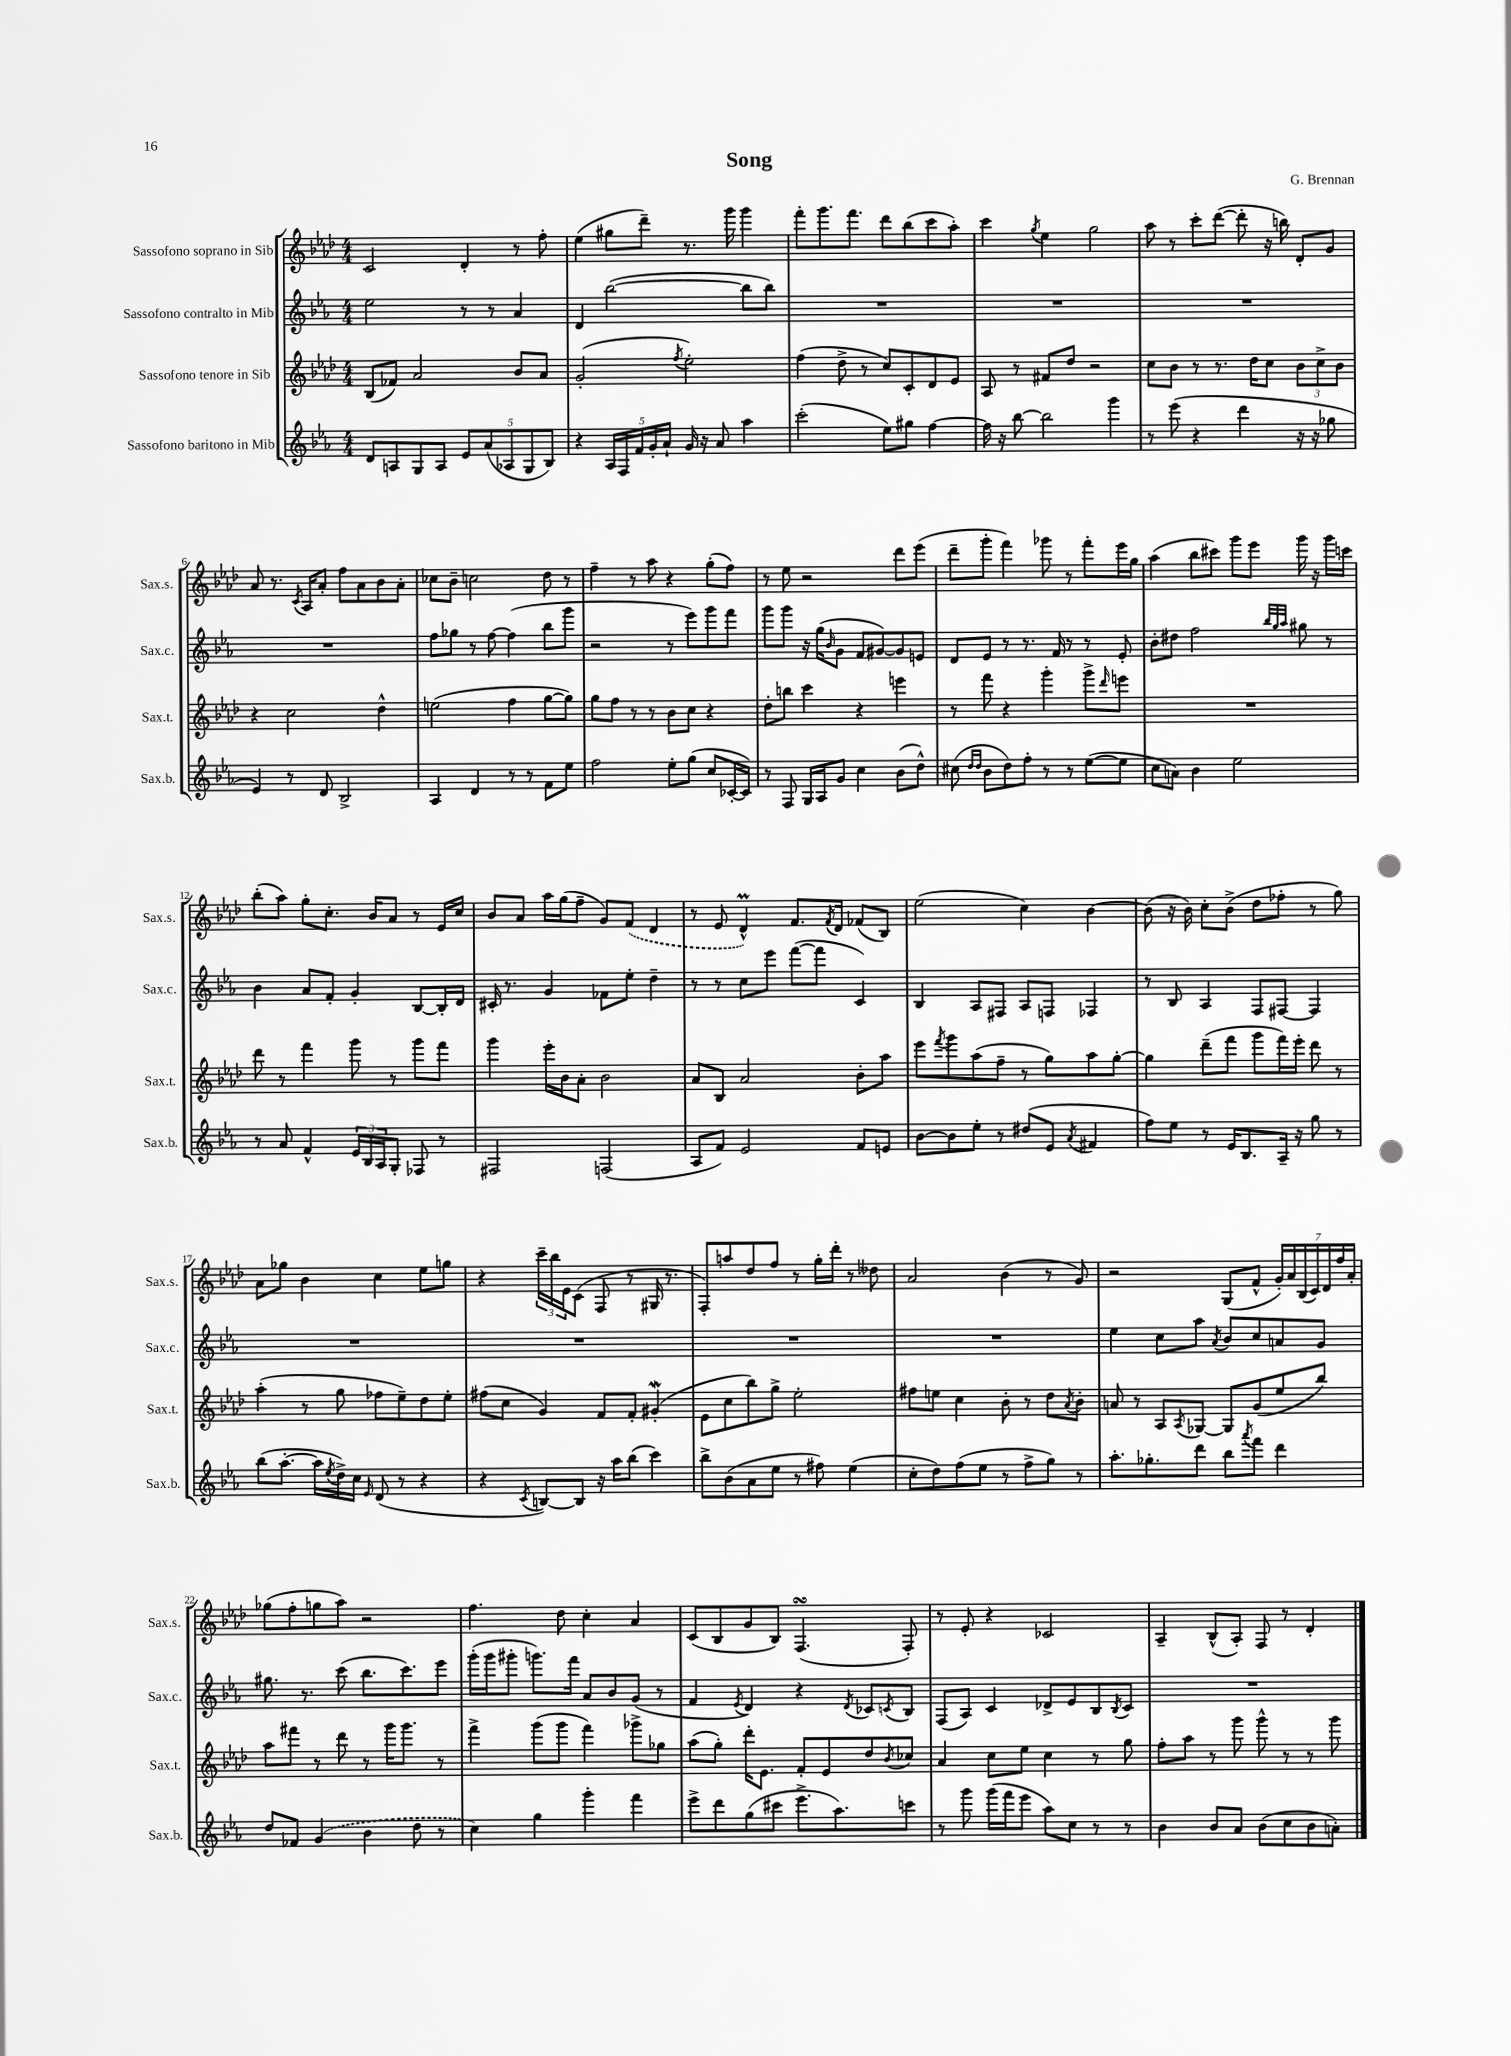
\header { title = "Song" composer = "G. Brennan" }
<<
\new StaffGroup <<
\new Staff = "s0" \with { instrumentName = "Sassofono soprano in Sib" shortInstrumentName = "Sax.s." } {
    \clef treble \key aes \major \numericTimeSignature \time 4/4
    c'2 des'4-. r8 f''8-. |
    ees''4( gis''8 des'''8--) r8. g'''16 g'''4 |
    f'''8-. g'''8. f'''8. des'''8 bes''8( c'''8 aes''8-.) |
    c'''4 \acciaccatura { g''8 } ees''4 g''2 |
    aes''8 r8 c'''8-. des'''8~( des'''8-. r16 b''16) des'8-. g'8 |
    aes'8 r8. \acciaccatura { c'8 } aes16 aes'8-. f''8 aes'8 bes'8 aes'8-. |
    ces''8 bes'8-- c''2 des''8 r8 |
    f''4-- r8 aes''8 r4 g''8-.( f''8) |
    r8 ees''8 r2 des'''8 ees'''8( |
    des'''8-- g'''8-. f'''4) ges'''8 r8 f'''8-. ees'''16 g''16 |
    aes''4( bes''8 cis'''8) g'''8 ees'''8 g'''16 r16 g'''16 c'''16 |
    bes''8-.( aes''8) g''8-. c''8.-. bes'16 aes'8 r8 ees'16 c''16 |
    bes'8 aes'8 aes''16 g''16( f''8-- g'8) \once \slurDashed f'8( des'4 |
    r8 ees'8 des'4-^\prall) f'8. \acciaccatura { f'8 } des'16 fes'8( bes8) |
    ees''2( c''4) bes'4~ |
    bes'8( r16 bes'16) c''8-. bes'8->( des''8 fes''8-. r8 g''8) |
    aes'8 ges''8 bes'4 c''4 ees''8 g''8 |
    r4 \tuplet 3/2 { c'''16-- bes''16 ees'16 } c'8( f8 r8 gis16 r8. |
    f8-.) a''8 des''8 f''8 r8 g''16-. des'''16-. r8 deses''8 |
    aes'2 bes'4( r8 g'8) |
    r2 g8( f'8-^ \tuplet 7/4 { g'16-.) aes'16 bes16( c'16) des'16 f''16 aes'16-. } |
    ges''8( f''8-. g''8 aes''8) r2 |
    f''4. des''8 c''4-. aes'4 |
    c'8( bes8 g'8 bes8) f4.\turn( f8-.) |
    r8 ees'8-. r4 ces'2 |
    aes4-- bes8-^( aes8-.) f8 r8 des'4-. \bar "|." |
}
\new Staff = "s1" \with { instrumentName = "Sassofono contralto in Mib" shortInstrumentName = "Sax.c." } {
    \clef treble \key ees \major \numericTimeSignature \time 4/4
    ees''2 r8 r8 aes'4 |
    d'4 bes''2~( bes''8 bes''8) |
    R1 |
    R1 |
    R1 |
    R1 |
    f''8 ges''8 r8 f''8~ f''4( bes''8 g'''8 |
    r2 r8 ees'''8) g'''8 f'''8 |
    g'''8 g'''8 r16 g''16( \grace { bes'16 } g'8 f'8 gis'8~) gis'8 e'8 |
    d'8 ees'8 r8 r8. f'16 r8 r8 ees'8-. |
    bes'8-. dis''8 f''2 \grace { bes''32 g''32 aes''32 } gis''8 r8 |
    bes'4 aes'8 f'8-. g'4-. bes8~ bes16-. d'16 |
    cis'16-. r8. g'4 fes'8 ees''8-. d''4-- |
    r8 r8 c''8 ees'''8 f'''8~( f'''8 c'4) |
    bes4 aes8 fis8 aes8 f8 fes4 |
    r8 bes8 aes4 f8 fis8~ fis4 |
    R1 |
    R1 |
    R1 |
    R1 |
    ees''4 c''8 aes''8 \acciaccatura { aes'8 } bes'8 c''8 a'8 g'8 |
    gis''8. r8. c'''8( bes''8. c'''8.) ees'''8 |
    g'''16-.( g'''16 gis'''8-. g'''8.) f'''16 aes'8 bes'8 g'8( r8 |
    f'4 \acciaccatura { ees'8 } d'4) r4 \acciaccatura { d'8 } ces'8 \acciaccatura { c'8 } bes8 |
    f8( aes8) c'4 des'8-> ees'8 bes8 \acciaccatura { bes8 } c'8 |
    R1 \bar "|." |
}
\new Staff = "s2" \with { instrumentName = "Sassofono tenore in Sib" shortInstrumentName = "Sax.t." } {
    \clef treble \key aes \major \numericTimeSignature \time 4/4
    bes8( fes'8) aes'2 bes'8 aes'8 |
    g'2-.( \acciaccatura { f''8 } ees''2-.) |
    f''4( des''8-> r8 c''8) c'8-. des'8 ees'8 |
    aes8 r8 fis'8 des''8 r2 |
    c''8 bes'8 r8 r8. des''16 c''8 \tuplet 3/2 { bes'8 c''8-> bes'8 } |
    r4 c''2 des''4-^ |
    e''2( f''4 g''8~ g''8) |
    g''8 f''8 r8 r8 bes'8 c''8 r4 |
    des''8-. b''8 c'''4 r4 e'''4 |
    r8 f'''8 r4 g'''4-. g'''8-> \grace { des'''16 } e'''8 |
    R1 |
    des'''8 r8 f'''4 g'''8 r8 g'''8 f'''8 |
    g'''4 ees'''16-. bes'16 aes'8-. bes'2 |
    aes'8 bes8 aes'2 bes'8-. aes''8 |
    ees'''8 \acciaccatura { f'''8 } g'''8 aes''8( f''8-- r8 g''8) aes''8 g''8~-. |
    g''4 des'''8--( f'''8 g'''8 f'''16) ees'''16-. des'''8 r8 |
    aes''4-.( r8 g''8 fes''8 ees''8--) des''8 ees''8-. |
    fis''8( c''8 g'4) f'8 f'8-. gis'4-.\mordent( |
    ees'8 c''8 bes''8) g''8-> ees''2-. |
    fis''8 e''8 c''4 bes'8-. r8 des''8 \acciaccatura { aes'8 } bes'8-. |
    a'8 r8 aes8 \acciaccatura { aes8 } ges8~ ges8 g'8( ees''8 bes''8) |
    aes''8 fis'''8 r8 des'''8 r8 g'''16 g'''8. r8 |
    f'''4-> g'''8( g'''8 f'''4) ges'''8-> ges''8 |
    aes''8( g''8-.) des'''16-. ees'8. f'8-. ees'8 des''8 \acciaccatura { bes'8 } ces''8 |
    aes'4 c''8 ees''8 c''4 r8 g''8 |
    f''8-. aes''8 r8 g'''8 g'''8-^ r8 r8 g'''8 \bar "|." |
}
\new Staff = "s3" \with { instrumentName = "Sassofono baritono in Mib" shortInstrumentName = "Sax.b." } {
    \clef treble \key ees \major \numericTimeSignature \time 4/4
    d'8 a8 g8 a8 \tuplet 5/4 { ees'8 aes'8( aes8 g8 bes8) } |
    r4 \tuplet 5/4 { aes16 f16 f'16 g'16-. aes'16-! } g'16 r16 aes'8 aes''4 |
    c'''2-.( ees''8) gis''8 f''4~ |
    f''16 r16 bes''8~ bes''2 g'''4 |
    r8 ees'''8( r4 d'''4 r16 r16 ges''8 |
    ees'4) r8 d'8 bes2-> |
    aes4 d'4 r8 r8 f'8 ees''8 |
    f''2 ees''8-. g''8( c''8 ces'16~-. ces'16) |
    r8 f8 g16 aes16 g'8 c''4 bes'8( d''8-^) |
    cis''8( \grace { d''16 d''16 } bes'8 d''8) f''8-. r8 r8 ees''8~( ees''8 |
    c''8 a'8) bes'4 ees''2 |
    r8 aes'8 f'4-^ \tuplet 3/2 { ees'16 bes16 aes16 } g8-. fes8 r8 |
    fis2 f2( |
    aes8 f'8) ees'2 f'8 e'8 |
    bes'8~ bes'8 ees''8-. r8 dis''8( ees'8 \acciaccatura { aes'8 } fis'4 |
    f''8) ees''8 r8 ees'16 bes8. aes16-- r16 g''8 r8 |
    bes''8( aes''8.~-. aes''16 \acciaccatura { ees''8 } d''16->) c''16 \grace { ees'16 } d'8( r8 r4 |
    r4 \acciaccatura { c'8 } b8~) b8 r16 aes''16 bes''8( c'''4) |
    bes''8-> bes'8( aes'8 ees''8 r8 fis''8) ees''4( |
    c''8-. d''8) f''8( ees''8 r8 f''8-> g''8) r8 |
    aes''8.-. ges''8.-. d'''8 bes''8 \acciaccatura { aes'''8 } f'''8 d'''4 |
    d''8 fes'8 \once \slurDashed g'4( bes'4 d''8 r8 |
    c''4) g''4 g'''4-. f'''4 |
    ees'''8-> d'''8 g''8( cis'''8 ees'''8.-> aes''8.) c'''8 |
    r8 g'''8 g'''16( f'''16 ees'''8 aes''8) c''8 r8 r8 |
    bes'4 bes'8 aes'8 bes'8( c''8 bes'8 a'8-.) \bar "|." |
}
>>
>>
